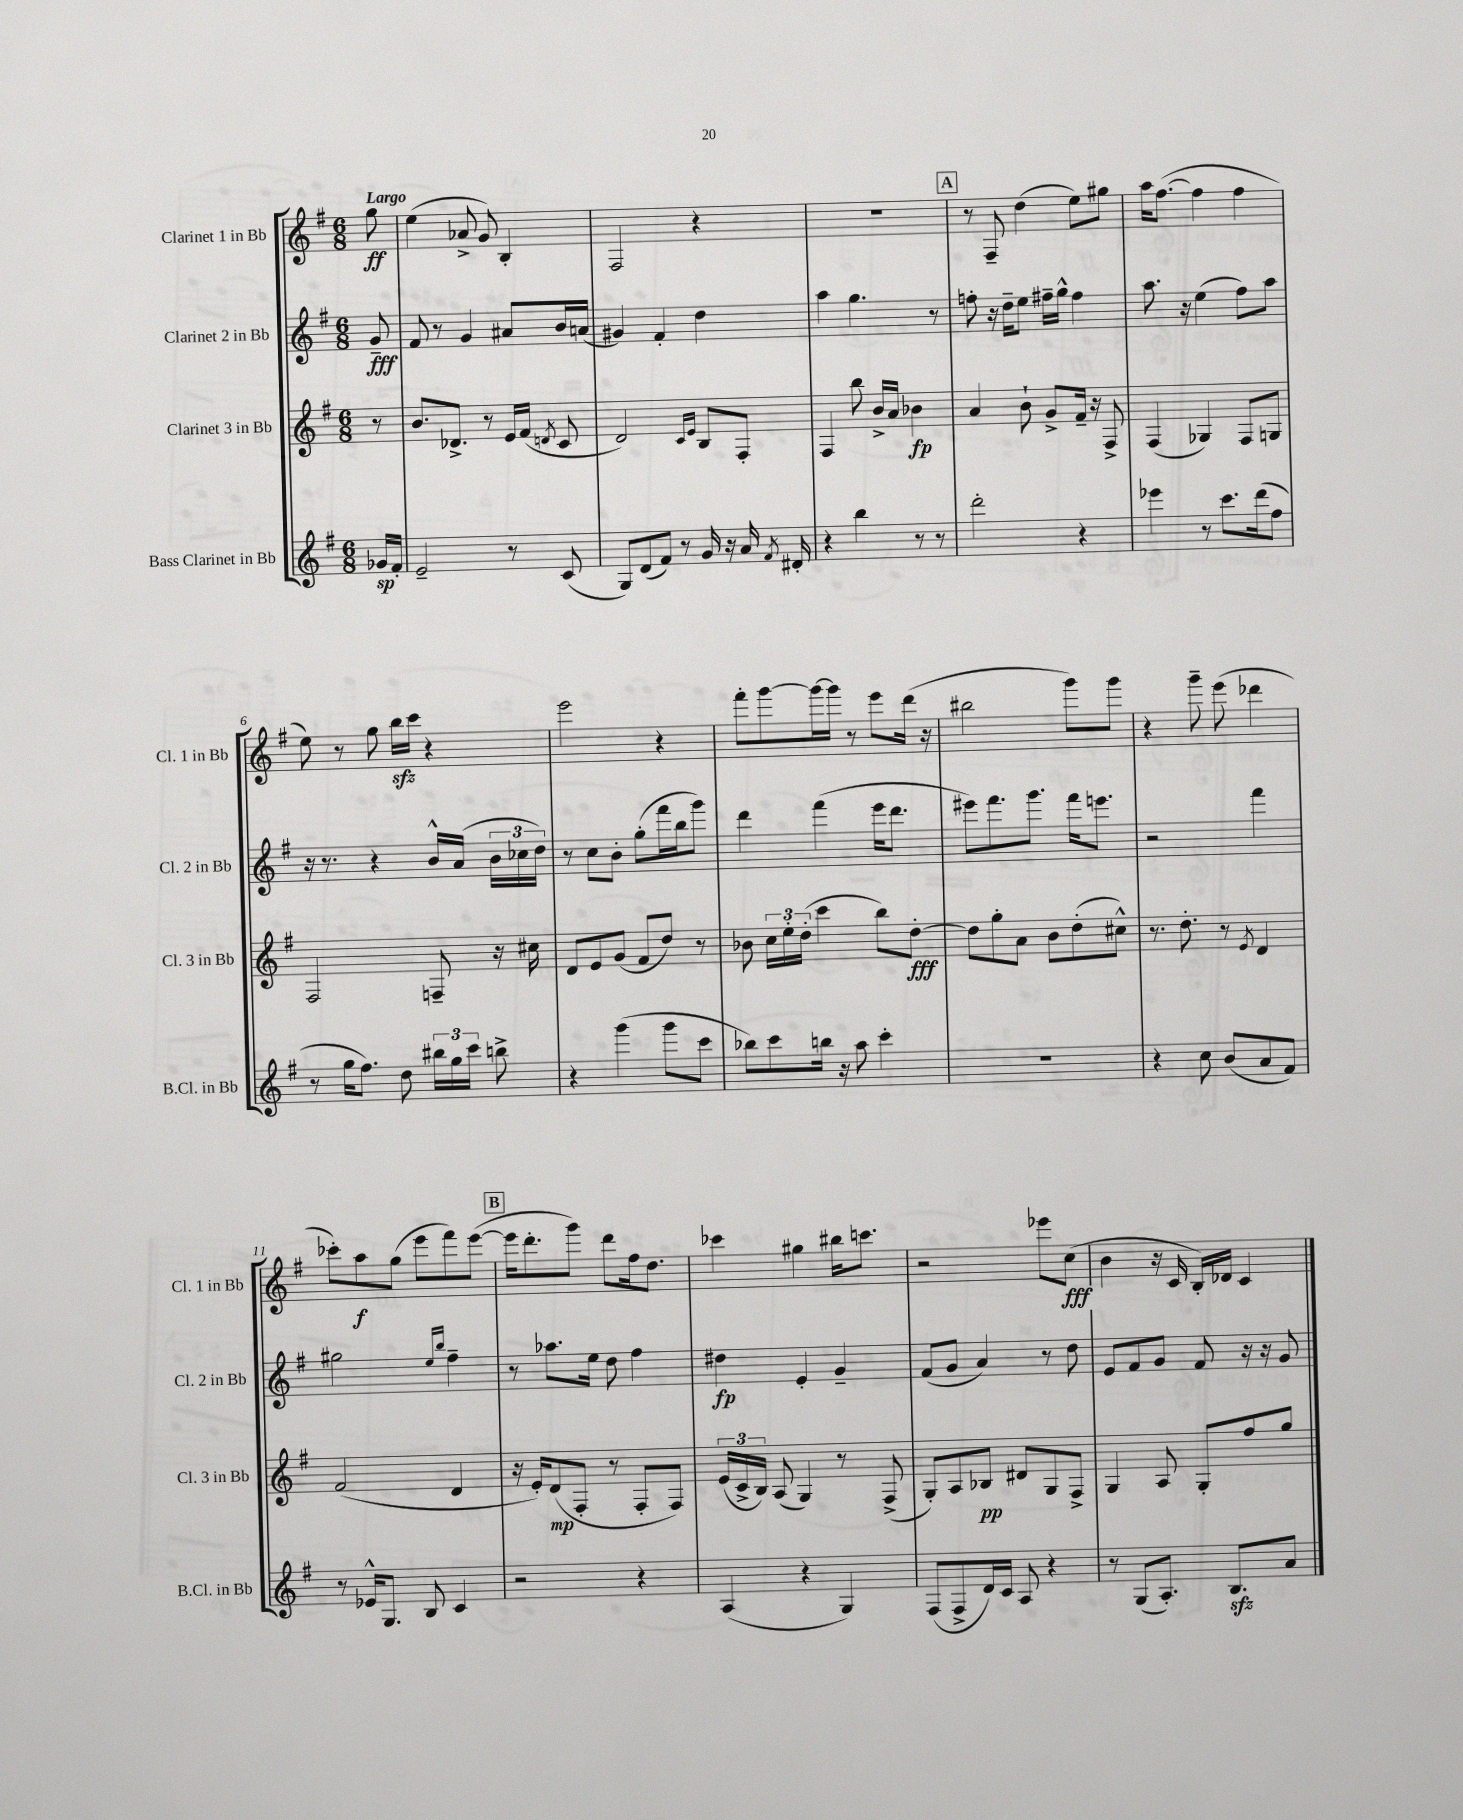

**kern	**dynam	**kern	**dynam	**kern	**dynam	**kern	**dynam
*part4	*part4	*part3	*part3	*part2	*part2	*part1	*part1
*staff4	*staff4	*staff3	*staff3	*staff2	*staff2	*staff1	*staff1
*I"Bass Clarinet in Bb	*	*I"Clarinet 3 in Bb	*	*I"Clarinet 2 in Bb	*	*I"Clarinet 1 in Bb	*
*I'B.Cl. in Bb	*	*I'Cl. 3 in Bb	*	*I'Cl. 2 in Bb	*	*I'Cl. 1 in Bb	*
*clefG2	*	*clefG2	*	*clefG2	*	*clefG2	*
*k[f#]	*	*k[f#]	*	*k[f#]	*	*k[f#]	*
*M6/8	*	*M6/8	*	*M6/8	*	*M6/8	*
=	=	=	=	=	=	=	=
!	!	!	!	!	!	!LO:TX:a:B:t=Largo	!
16g-X/LL	sp	8r	.	8g~/	fff	8gg\	ff
16f#'/JJ	.	.	.	.	.	.	.
=1	=1	=1	=1	=1	=1	=1	=1
2e~/	.	8.b/L	.	8f#/	.	(4ee\	.
.	.	.	.	8r	.	.	.
.	.	8.d-X^/J	.	.	.	.	.
.	.	.	.	4g/	.	8a-X^/	.
.	.	8r	.	.	.	8g/)	.
8r	.	16e/LL	.	8a#X/L	.	4B'/	.
.	.	(16f#/JJ	.	.	.	.	.
.	.	8qdn/	.	.	.	.	.
(8c/	.	8c/	.	16b/L	.	.	.
.	.	.	.	(16an/JJ	.	.	.
=2	=2	=2	=2	=2	=2	=2	=2
8G/L)	.	2d/)	.	4g#X/)	.	2F#/	.
(8d/	.	.	.	.	.	.	.
8f#/J)	.	.	.	4f#'/	.	.	.
8r	.	.	.	.	.	.	.
.	.	16qqc/LL	.	.	.	.	.
.	.	16qqe/JJ	.	.	.	.	.
16g/	.	8B/L	.	4dd\	.	4r	.
16r	.	.	.	.	.	.	.
16a/	.	8F#'/J	.	.	.	.	.
8qf#/	.	.	.	.	.	.	.
16d#X'/	.	.	.	.	.	.	.
=3	=3	=3	=3	=3	=3	=3	=3
4r	.	4F#/	.	4aa\	.	2.r	.
4bb\	.	8bb\	.	4.gg\	.	.	.
.	.	16b^/LL	.	.	.	.	.
.	.	16a/JJ	.	.	.	.	.
8r	.	4b-X\	fp	.	.	.	.
8r	.	.	.	8r	.	.	.
!!LO:REH:place=s1:t=A
=4	=4	=4	=4	=4	=4	=4	=4
2ddd'\	.	4a/	.	8ffn'\	.	8r	.
.	.	.	.	16r	.	8F#~/	.
.	.	.	.	16dd~\KL	.	.	.
.	.	8b`\	.	8ee\J	.	(4dd\	.
.	.	8g^/L	.	16ff#X~\LL	.	.	.
.	.	.	.	16gg^^\JJ	.	.	.
4r	.	16f#~/Jk	.	4ff#\	.	8ee\L)	.
.	.	16r	.	.	.	.	.
.	.	8F#^/	.	.	.	8gg#X\J	.
=5	=5	=5	=5	=5	=5	=5	=5
4eee-X\	.	(4F#/	.	8.aa\	.	16aa\KL	.
.	.	.	.	.	.	([8.ff#\J	.
.	.	.	.	16r	.	.	.
8r	.	4G-X/)	.	(4ee\	.	4ff#\]	.
8.ccc\L	.	.	.	.	.	.	.
.	.	8F#/L	.	8ff#\L)	.	4ff#\	.
(16ddd\k	.	.	.	.	.	.	.
8ff#\J	.	8Gn/J	.	8aa\J	.	.	.
!!LO:LB:g=z
=6	=6	=6	=6	=6	=6	=6	=6
8r	.	2F#/	.	16r	.	8ee\)	.
.	.	.	.	8.r	.	.	.
16gg\KL	.	.	.	.	.	8r	.
8.ff#\J)	.	.	.	.	.	.	.
.	.	.	.	4r	.	8gg\	.
8dd\	.	.	.	.	.	16bbzz\LL	.
.	.	.	.	.	.	16ccc\JJ	.
24bb#X\LL	.	8Fn~/	.	16b^^/LL	.	4r	.
24gg\	.	.	.	.	.	.	.
.	.	.	.	(16a/JJ	.	.	.
24ccc\JJ	.	.	.	.	.	.	.
8bbn^\	.	16r	.	24b\LL	.	.	.
.	.	.	.	24cc-X\	.	.	.
.	.	16cc#X\	.	.	.	.	.
.	.	.	.	24dd\JJ)	.	.	.
=7	=7	=7	=7	=7	=7	=7	=7
4r	.	8d/L	.	8r	.	2eee\	.
.	.	8e/	.	8cc\L	.	.	.
(4ggg\	.	(8g/J	.	8b'\J	.	.	.
.	.	8f#/L	.	(8gg'\L	.	.	.
8ggg\L	.	8dd/J)	.	16fff#\L	.	4r	.
.	.	.	.	16bb\J	.	.	.
8ccc\J	.	8r	.	8ggg\J)	.	.	.
=8	=8	=8	=8	=8	=8	=8	=8
8bb-X\L)	.	8b-X\	.	4ddd\	.	8fff#'\L	.
8ccc\	.	24cc\LL	.	.	.	[8ggg\	.
.	.	24ee'\	.	.	.	.	.
.	.	(24dd'\JJ	.	.	.	.	.
16bbn\Jk	.	4ccc\	.	(4fff#\	.	16ggg\L_	.
16r	.	.	.	.	.	16ggg\JJ]	.
8aa\	.	.	.	.	.	8r	.
4ccc'\	.	8bb\L)	.	16eee\KL	.	8eee\L	.
.	.	.	.	8.ddd\J	.	.	.
.	.	[8dd'\J	fff	.	.	(16ddd\Jk	.
.	.	.	.	.	.	16r	.
=9	=9	=9	=9	=9	=9	=9	=9
2.r	.	8dd\L]	.	8eee#X\L)	.	2bb#X\	.
.	.	8gg'\	.	8.fff#\	.	.	.
.	.	8a\J	.	.	.	.	.
.	.	.	.	8.ggg\J	.	.	.
.	.	8b\L	.	.	.	.	.
.	.	(8dd'\	.	16fff#\KL	.	8ggg\L)	.
.	.	.	.	8.eeen\J	.	.	.
.	.	8cc#X^^\J)	.	.	.	8ggg\J	.
=10	=10	=10	=10	=10	=10	=10	=10
4r	.	8.r	.	2r	.	4r	.
.	.	8.dd'\	.	.	.	.	.
8cc\	.	.	.	.	.	8ggg~\	.
(8b/L	.	8r	.	.	.	(8eee\	.
.	.	8qe/	.	.	.	.	.
8a/	.	4d/	.	4fff#\	.	4ddd-X\	.
8f#/J)	.	.	.	.	.	.	.
!!LO:LB:g=z
=11	=11	=11	=11	=11	=11	=11	=11
8r	.	(2f#/	.	2gg#X\	.	8ccc-X'\L)	.
16e-X^^/KL	.	.	.	.	.	8aa\	f
8.G/J	.	.	.	.	.	.	.
.	.	.	.	.	.	(8gg\J	.
8B/	.	.	.	.	.	8eee\L	.
.	.	.	.	16qqee/LL	.	.	.
.	.	.	.	16qqbb/JJ	.	.	.
4c/	.	4d/	.	4ff#~\	.	8fff#\)	.
.	.	.	.	.	.	([8eee\J	.
!!LO:REH:place=s1:t=B
=12	=12	=12	=12	=12	=12	=12	=12
2r	.	16r	.	8r	.	16eee\KL]	.
.	.	16e'/KL)	.	.	.	8.ddd'\	.
.	.	(8d/	mp	8.aa-X\L	.	.	.
.	.	8F#'/J	.	.	.	8ggg\J)	.
.	.	.	.	16ee\Jk	.	.	.
.	.	8r	.	8dd\	.	8ddd\L	.
4r	.	8F#'/L	.	4ff#\	.	16ff#\k	.
.	.	.	.	.	.	8.dd\J	.
.	.	8F#/J)	.	.	.	.	.
=13	=13	=13	=13	=13	=13	=13	=13
(4A/	.	(24e/LL	.	4dd#X\	fp	4ccc-X\	.
.	.	24c^/	.	.	.	.	.
.	.	24B/JJ)	.	.	.	.	.
.	.	(8A/	.	.	.	.	.
4r	.	4G/)	.	4e'/	.	4gg#X\	.
4G/)	.	8r	.	4g~/	.	16bb#X\KL	.
.	.	.	.	.	.	8.cccn\J	.
.	.	(8F#^/	.	.	.	.	.
=14	=14	=14	=14	=14	=14	=14	=14
(8F#/L	.	8G'/L)	.	(8f#/L	.	2r	.
8F#^/	.	8A/	.	8g/J	.	.	.
16d/L)	.	8B-X/J	pp	4a/)	.	.	.
16c/JJ	.	.	.	.	.	.	.
8A/	.	8d#X/L	.	.	.	.	.
4r	.	8G/	.	8r	.	8eee-X\L	.
.	.	8F#^/J	.	8dd\	.	(8cc\J	fff
=15	=15	=15	=15	=15	=15	=15	=15
8r	.	4G/	.	8e/L	.	4b\	.
(8G/L	.	.	.	8f#/	.	.	.
8.A'/J)	.	8A/	.	8g/J	.	16r	.
.	.	.	.	.	.	16c/	.
.	.	8G'/L	.	8f#/	.	16B'/LL)	.
8.Bzz/L	.	.	.	.	.	16d-X/JJ	.
.	.	8ff#/	.	16r	.	4c/	.
.	.	.	.	16r	.	.	.
8a/J	.	8gg/J	.	8g/	.	.	.
==	==	==	==	==	==	==	==
*-	*-	*-	*-	*-	*-	*-	*-
